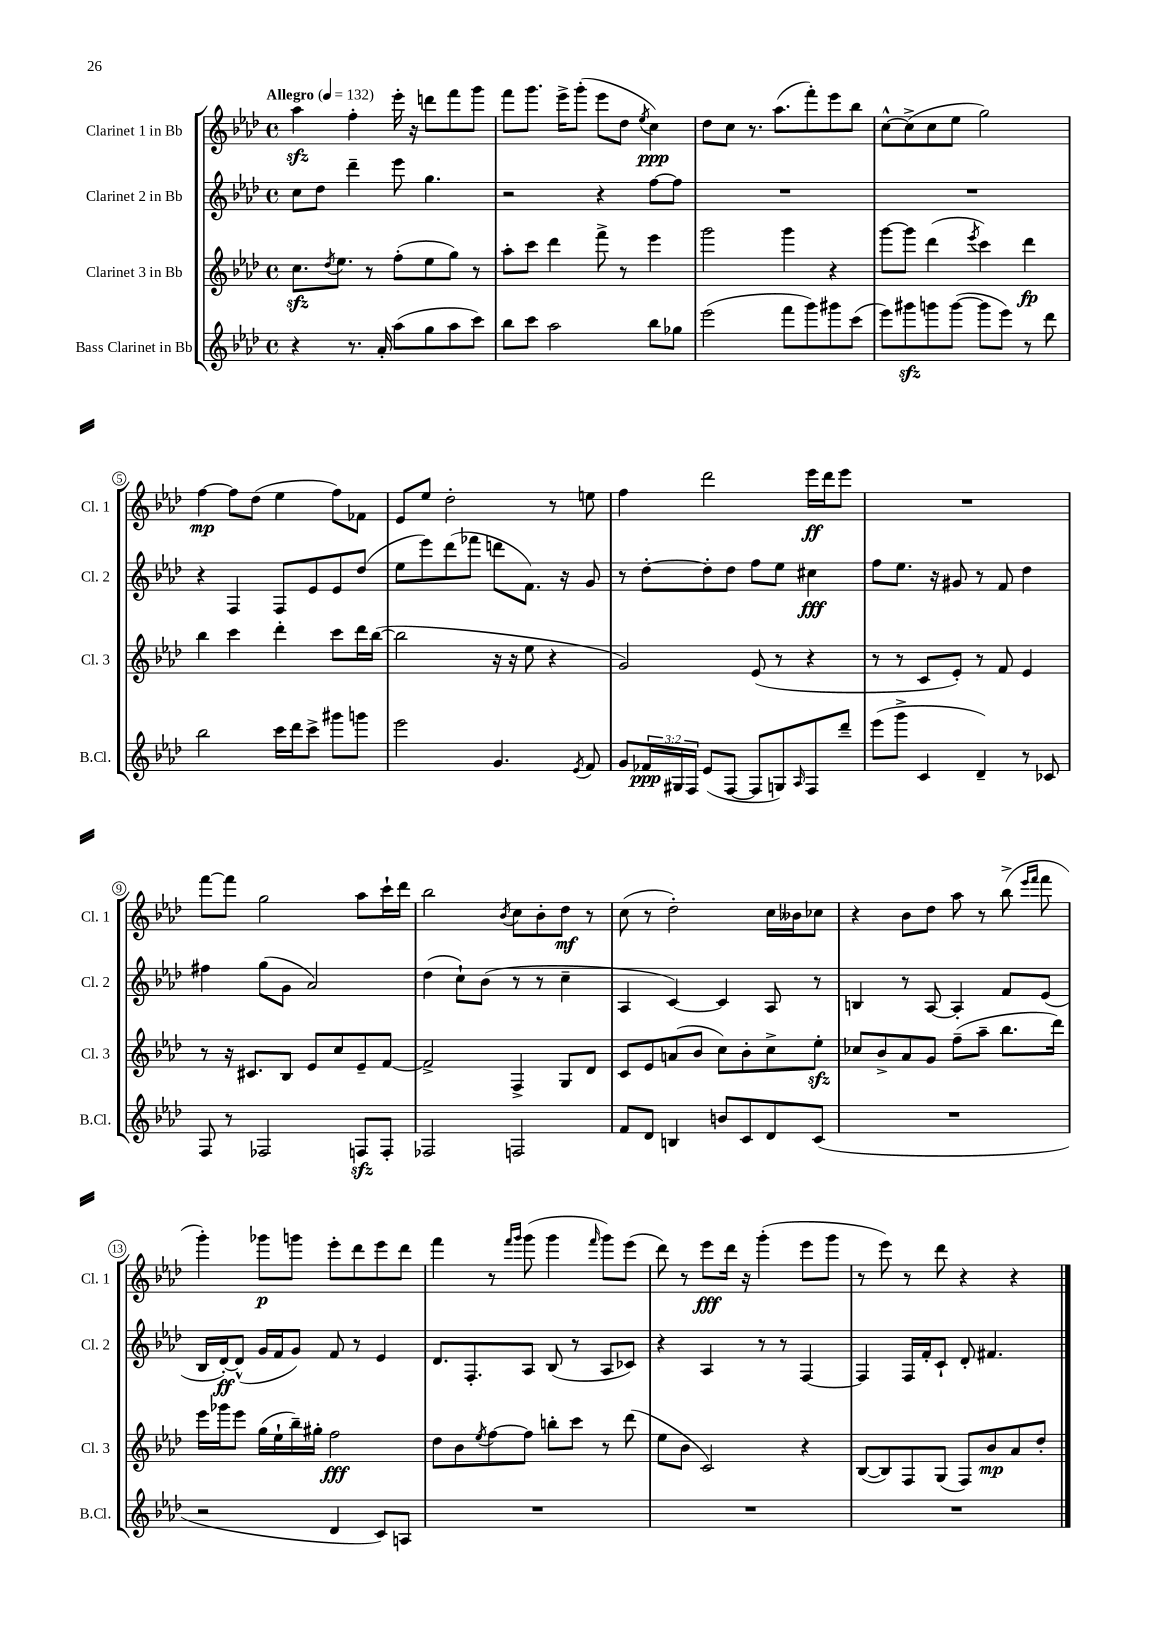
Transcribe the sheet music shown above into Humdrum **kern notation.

**kern	**kern	**kern	**kern
*staff4	*staff3	*staff2	*staff1
*clefG2	*clefG2	*clefG2	*clefG2
*k[b-e-a-d-]	*k[b-e-a-d-]	*k[b-e-a-d-]	*k[b-e-a-d-]
*M4/4	*M4/4	*M4/4	*M4/4
*met(c)	*met(c)	*met(c)	*met(c)
*MM132	*MM132	*MM132	*MM132
4r	8.cc\L	8cc\L	4aa-\
.	.	8dd-\J	.
.	8qdd-/	.	.
.	8.ee-\J	.	.
8.r	.	4ddd-~\	4ff'\
.	8r	.	.
16a-'/	.	.	.
(8aa-\L	(8ff'\L	8eee-\	16eee-'\
.	.	.	16r
8gg\	8ee-\	4.gg\	8ddd\L
8aa-\	8gg\J)	.	8fff\
8ccc\J)	8r	.	8ggg\J
=	=	=	=
8bb-\L	8aa-'\L	2r	8fff\L
8ccc\J	8ccc\J	.	8.ggg\J
2aa-\	4ddd-\	.	.
.	.	.	16eee-^\LK
.	.	.	(8ggg'\J
.	8fff^\	4r	8eee-\L
.	8r	.	8dd-\J
.	.	.	8qee-/
8bb-\L	4eee-\	[8ff\L	4cc\)
8gg-\J	.	8ff\]J	.
=	=	=	=
(2eee-\	2ggg\	1r	8dd-\L
.	.	.	8cc\J
.	.	.	8.r
.	.	.	(8.aa-\L
8fff\L	4ggg\	.	.
8ggg\)	.	.	8fff'\)
8ggg#\	4r	.	8eee-\
(8ccc\J	.	.	8bb-\J
=	=	=	=
8eee-\L)	[8ggg\L	1r	[8cc^^\L
8ggg#\	8ggg\]J	.	(8cc^\]
8ggg\	(4ddd-\	.	8cc\
([8ggg\J	.	.	8ee-\J
.	8qeee-/	.	.
8ggg\]L	4ccc\)	.	2gg\)
8eee-\J)	.	.	.
8r	4ddd-\	.	.
8ddd-\	.	.	.
=	=	=	=
2bb-\	4bb-\	4r	[4ff\
.	4ccc\	4F/	8ff\]L
.	.	.	(8dd-\J
16ccc\LL	4ddd-'\	8F/L	4ee-\
16ddd-\J	.	.	.
8ccc^\J	.	8e-/	.
8ggg#\L	8ccc\L	8e-/	8ff\L)
8ggg\J	16ddd-\L	(8dd-/J	8f-\J
.	([16bb-\JJ	.	.
=	=	=	=
2eee-\	2bb-\]	8ee-\L	8e-/L
.	.	8eee-\)	8ee-/J
.	.	(8ddd-\	2dd-'\
.	.	8fff-\J	.
4.g/	16r	8ddd\L	.
.	16r	.	.
.	8ee-\	8.f\J)	.
.	4r	.	8r
.	.	16r	.
8qe-/	.	.	.
8f/	.	8g/	8ee\
=	=	=	=
8g/L	2g/)	8r	4ff\
24f-/L	.	[8dd-'\L	.
24G#/	.	.	.
24F/JJ	.	.	.
(8e-/L	.	8dd-'\]	2ddd-\
[8F/J	.	8dd-\J	.
8F/]L	(8e-/	8ff\L	.
8G/)	8r	8ee-\J	.
16qqA-/	.	.	.
8F/	4r	4cc#\	16eee-\LL
.	.	.	16ddd-\J
8ddd-~/J	.	.	8eee-\J
=	=	=	=
(8eee-\L	8r	8ff\L	1r
8ggg^\J	8r	8.ee-\J	.
4c/	8c/L	.	.
.	.	16r	.
.	8e-'/J)	8g#/	.
4d-~/)	8r	8r	.
.	8f/	8f/	.
8r	4e-/	4dd-\	.
8c-/	.	.	.
=	=	=	=
8F/	8r	4ff#\	[8fff\L
8r	16r	.	8fff\]J
.	8.c#/L	.	.
2F-/	.	(8gg\L	2gg\
.	8B-/J	8g\J	.
.	8e-/L	2a-/)	.
.	8cc/	.	.
8F/L	8e-~/	.	8aa-\L
8F'/J	[8f/J	.	16ccc`\L
.	.	.	16ddd-\JJ
=	=	=	=
2F-/	2f^/]	(4dd-\	2bb-\
.	.	8cc`\L)	.
.	.	(8b-\J	.
.	.	.	8qb-/
2F/	4F^/	8r	8cc\L
.	.	8r	8b-'\
.	8G/L	4cc~\	8dd-\J
.	8d-/J	.	8r
=	=	=	=
8f/L	8c/L	4A-/	(8cc\
8d-/J	8e-/	.	8r
4B/	(8a/	[4c/)	2dd-'\)
.	8b-/J	.	.
8b/L	8cc\L)	4c/]	.
8c/	8b-'\	.	.
8d-/	8cc^\	8A-/	16cc\LL
.	.	.	16b--\J
(8c/J	8ee-'\J	8r	8cc-\J
=	=	=	=
1r	8cc-/L	4B/	4r
.	8b-^/	.	.
.	8a-/	8r	8b-\L
.	8g/J	[8A-/	8dd-\J
.	(8ff~\L	4A-'/]	8aa-\
.	8aa-~\J	.	8r
.	8.bb-\L	8f/L	(8bb-^\
.	.	.	16qqeee-/LL
.	.	.	16qqfff/JJ
.	.	(8e-/J	8fff\
.	16ddd-\Jk)	.	.
=	=	=	=
2r	16eee-\LL	16B-/LL	4ggg'\)
.	16ggg-\J	[16d-'/J)	.
.	8eee-\J	(8d-^^/]J	.
.	(16gg\LL	16g/LL	8ggg-\L
.	16ee-`\	16f/J	.
.	16bb-~\)	8g/J)	8ggg\J
.	16gg#'\JJ	.	.
4d-/	2ff\	8f/	8eee-'\L
.	.	8r	8ddd-\
8c/L)	.	4e-/	8eee-\
8A/J	.	.	8ddd-\J
=	=	=	=
1r	8dd-\L	8.d-/L	4fff\
.	8b-\	.	.
.	.	8.F'/	.
.	8qee-/	.	.
.	[8ff\	.	8r
.	.	.	16qqfff/LL
.	.	.	16qqggg/JJ
.	8ff\]J	8A-/J	(8ggg\
.	8bb'\L	(8B-/	4ggg\
.	8ccc\J	8r	.
.	.	.	16qqfff/
.	8r	8A-/L	8ggg\L)
.	(8ddd-\	8c-/J)	(8eee-\J
=	=	=	=
1r	8ee-\L	4r	8ddd-\)
.	8b-\J	.	8r
.	2c/)	4A-/	8eee-\L
.	.	.	16ddd-\Jk
.	.	.	16r
.	.	8r	(4ggg'\
.	.	8r	.
.	4r	[4F/	8eee-\L
.	.	.	8ggg\J
=	=	=	=
1r	([8B-/L	4F/]	8r
.	8B-/])	.	8eee-\)
.	8F/	16F/LL	8r
.	.	16f'/J	.
.	(8G/J	8c`/J	8ddd-\
.	8F/L)	8d-'/	4r
.	8b-/	4.f#/	.
.	8a-/	.	4r
.	8dd-'/J	.	.
==	==	==	==
*-	*-	*-	*-
